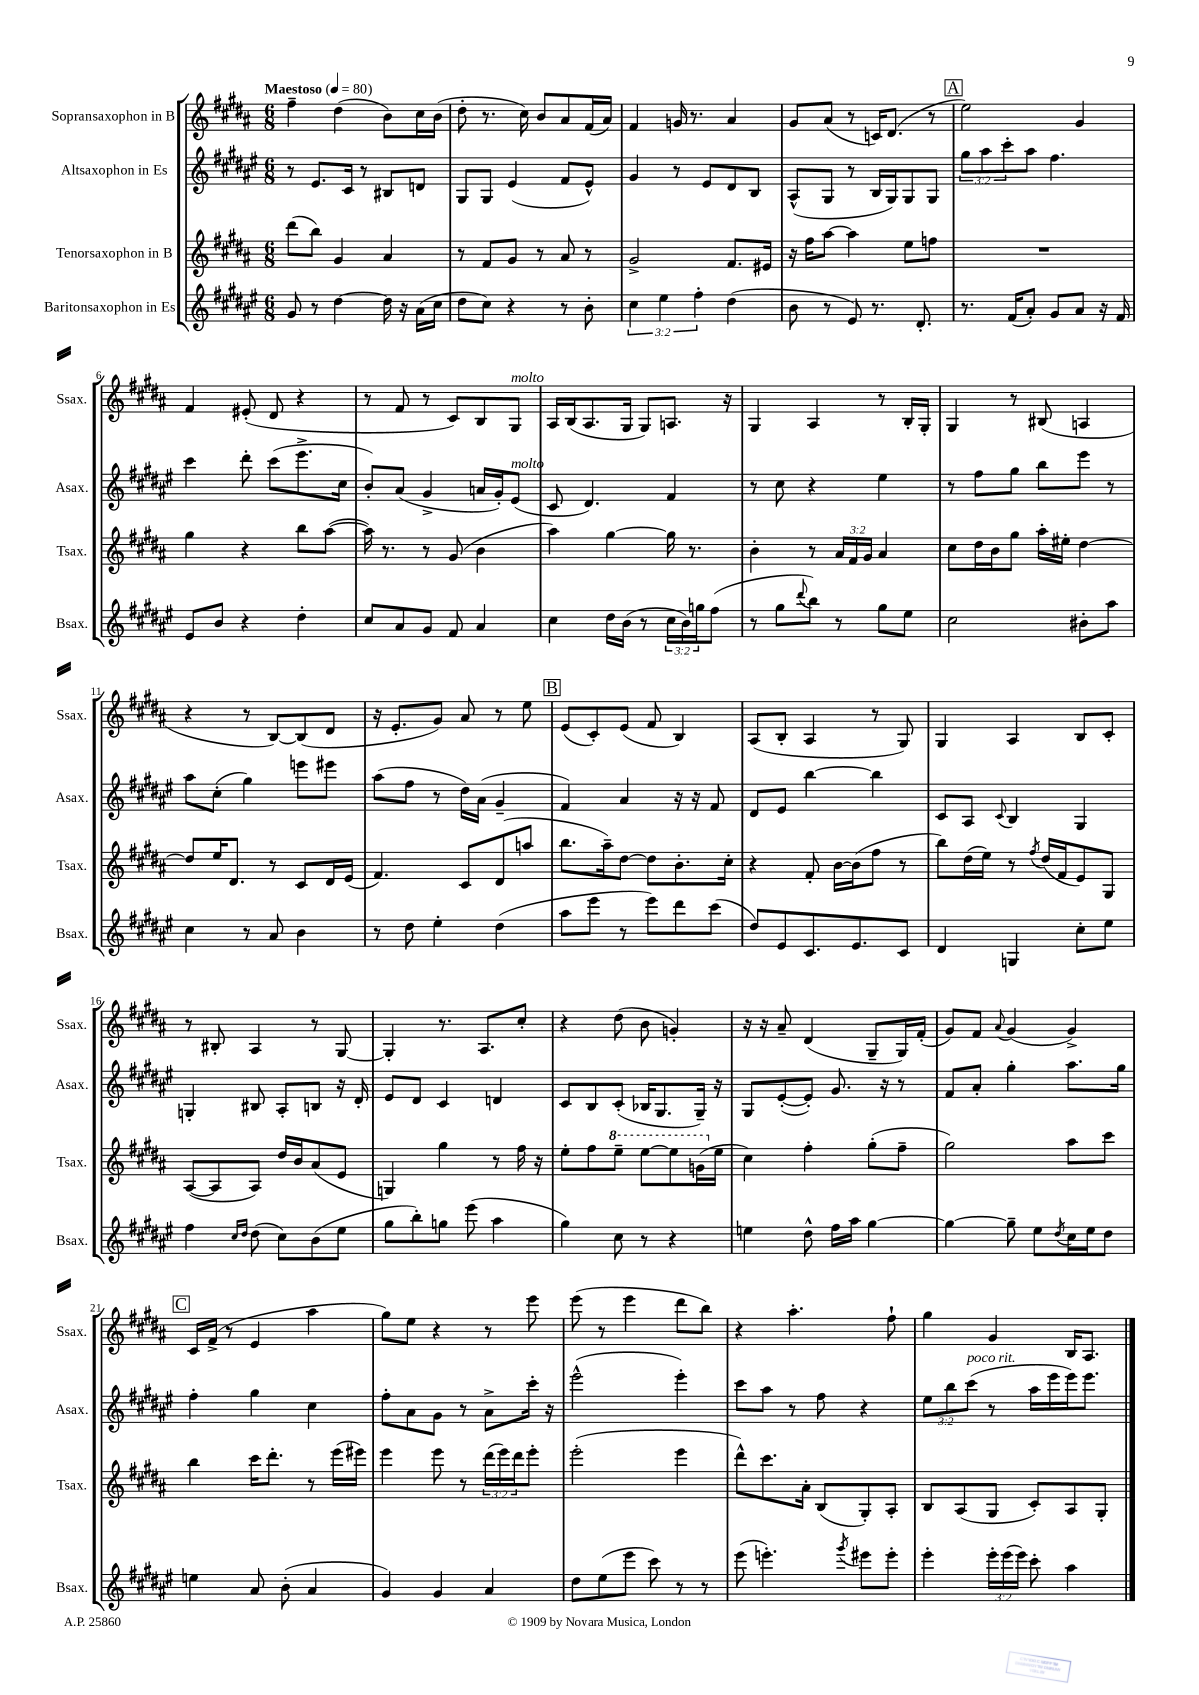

**kern	**kern	**kern	**kern
*staff4	*staff3	*staff2	*staff1
*clefG2	*clefG2	*clefG2	*clefG2
*k[f#c#g#d#a#e#]	*k[f#c#g#d#a#]	*k[f#c#g#d#a#e#]	*k[f#c#g#d#a#]
*M6/8	*M6/8	*M6/8	*M6/8
*MM80	*MM80	*MM80	*MM80
8g#	(8ddd#	8r	4ff#~
8r	8bb)	8.e#	.
[4dd#	4g#	.	(4dd#
.	.	16c#	.
.	.	8r	.
16dd#]	4a#	8B#	8b)
16r	.	.	.
(16a#	.	8d	16cc#
16cc#	.	.	(16b
=	=	=	=
8dd#	8r	8G#	8dd#'
8cc#)	8f#	8G#	8.r
4r	8g#	(4e#	.
.	.	.	16cc#)
.	8r	.	8b
8r	8a#	8f#	8a#
8b'	8r	8e#^^)	(16f#
.	.	.	16a#)
=	=	=	=
6cc#	2g#^	4g#	4f#
6ee#	.	.	.
.	.	8r	16g
.	.	.	8.r
6ff#'	.	.	.
.	.	8e#	.
(4dd#	8.f#	8d#	4a#
.	.	8B	.
.	16e#	.	.
=	=	=	=
8b	16r	(8A#^^	8g#
.	16ff#	.	.
8r	[8aa#	8G#	(8a#
8e#)	4aa#]	8r	8r
8.r	.	16B	16c)
.	.	16G#)	(8.d#
.	8ee	8G#	.
8.d#'	.	.	.
.	8ff	8G#	8r
=	=	=	=
8.r	2.r	12gg#	2ee)
.	.	12aa#	.
.	.	12ccc#'	.
(16f#	.	.	.
8a#')	.	8aa#	.
8g#	.	4.ff#	.
8a#	.	.	4g#
16r	.	.	.
16f#	.	.	.
=	=	=	=
8e#	4gg#	4ccc#	4f#
8b	.	.	.
4r	4r	8ddd#'	(8e#'
.	.	(8ccc#	8d#
4dd#'	8bb	8.eee#^	4r
.	([8aa#	.	.
.	.	16cc#	.
=	=	=	=
8cc#	16aa#])	8b')	8r
.	8.r	.	.
8a#	.	(8a#	8f#
8g#	8r	4g#^	8r
8f#	(8g#	.	8c#)
4a#	4b	16a	8B
.	.	16g#')	.
.	.	(8e#	8G#
=	=	=	=
4cc#	4aa#)	8c#	16A#
.	.	.	(16B
.	.	4.d#)	8.A#
16dd#	[4gg#	.	.
(16b	.	.	16G#
8r	.	.	8G#)
24cc#	16gg#]	4f#	8.A
24b)	.	.	.
.	8.r	.	.
24gg	.	.	.
(8ff#	.	.	.
.	.	.	16r
=	=	=	=
8r	4b'	8r	4G#
8gg#	.	8cc#	.
8qqddd#	.	.	.
8bb)	8r	4r	4A#
8r	24a#	.	.
.	24f#	.	.
.	24g#	.	.
8gg#	4a#	4ee#	8r
8ee#	.	.	16B'
.	.	.	16G#'
=	=	=	=
2cc#	8cc#	8r	4G#
.	16dd#	8ff#	.
.	16b	.	.
.	8gg#	8gg#	8r
.	16aa#'	8bb	(8B#
.	16ee#'	.	.
8b#'	[4dd#	8eee#	4A
8aa#	.	8r	.
=	=	=	=
4cc#	8dd#]	8aa#	4r
.	16ee	(8cc#'	.
.	8.d#	.	.
8r	.	4gg#)	8r
8a#	8r	.	[8B)
4b	8c#	8eee	(8B]
.	16d#	8eee#	8d#
.	(16e	.	.
=	=	=	=
8r	4.f#)	(8aa#	16r
.	.	.	8.e'
8dd#	.	8ff#	.
4ee#'	.	8r	8g#)
.	8c#	16dd#)	8a#
.	.	(16a#	.
(4dd#	(8d#	4g#~	8r
.	8aa	.	8ee
=	=	=	=
8aa#	8.bb	4f#)	(8e
8eee#	.	.	8c#')
.	16aa#~)	.	.
8r	[8dd#	4a#	(8e
8eee#)	8dd#]	.	8f#
8ddd#	8.b'	16r	4B)
.	.	16r	.
(8ccc#	.	8f#	.
.	16cc#'	.	.
=	=	=	=
8dd#)	4r	8d#	(8A#
8e#	.	8e#	8B'
8.c#	8f#'	[4bb	4A#
.	[16b	.	.
8.e#	(16b]	.	.
.	8ff#	4bb]	8r
8c#	8r	.	8G#)
=	=	=	=
4d#	8bb)	8c#	4G#
.	(16dd#	8A#	.
.	16ee)	.	.
.	.	8qqc#	.
4G	8r	4B	4A#
.	8qff#	.	.
.	(16dd#	.	.
.	16f#	.	.
8cc#'	8e)	4G#	8B
8ee#	8G#	.	8c#'
=	=	=	=
4ff#	([8A#	4G'	8r
.	8A#]	.	8B#'
16qqcc#	.	.	.
16qqdd#	.	.	.
(8dd#	8A#)	8B#	4A#
8cc#)	16dd#	8A#'	.
.	16b	.	.
(8b	(8a#	8B	8r
8ee#	8e	16r	[8G#
.	.	16d#'	.
=	=	=	=
8gg#	4G)	8e#	4G#']
8bb')	.	8d#	.
8gg	4gg#	4c#	8.r
(8eee#	.	.	.
.	.	.	8.A#
4aa#	8r	4d	.
.	16ff#	.	8cc#'
.	16r	.	.
=	=	=	=
4gg#)	8ee'	8c#	4r
.	8ff#	8B	.
8cc#	8eee~	(8c#'	(8dd#
8r	[8eee	16B-	8b
.	.	8.G#	.
4r	8eee]	.	4g')
.	(16gg	16G#~)	.
.	16ee	16r	.
=	=	=	=
4ee	4cc#)	8G#	16r
.	.	.	16r
.	.	([8e#'	8a#~
8dd#^^	4ff#'	8e#'])	(4d#
16ff#	.	8.g#	.
16aa#	.	.	.
[4gg#	(8gg#'	.	8G#~
.	.	16r	.
.	8ff#~	8r	16G#)
.	.	.	(16f#'
=	=	=	=
4gg#_	2gg#)	8f#	8g#)
.	.	8a#'	8f#
.	.	.	8qqa#
8gg#~]	.	4gg#'	(4g#
8ee#	.	.	.
8qdd#	.	.	.
16cc#	8aa#	8.aa#	4g#^)
16ee#	.	.	.
8dd#	8ccc#	.	.
.	.	16gg#	.
=	=	=	=
4ee	4bb	4ff#'	16c#
.	.	.	(16f#^
.	.	.	8r
8a#	16ccc#	4gg#	4e
.	8.ddd#'	.	.
(8b'	.	.	.
4a#	8r	4cc#	4aa#
.	(16eee	.	.
.	16eee#)	.	.
=	=	=	=
4g#)	4eee	8ff#'	8gg#)
.	.	8a#	8ee
4g#	8eee	8g#	4r
.	8r	8r	.
4a#	(24ddd#	8a#^	8r
.	24eee)	.	.
.	24ddd#	.	.
.	8eee'	16ccc#'	8eee
.	.	16r	.
=	=	=	=
8dd#	(2eee'	(2eee#^^	(8eee
(8ee#	.	.	8r
8eee#	.	.	4eee
8ccc#)	.	.	.
8r	4eee	4eee#')	8ddd#
8r	.	.	8bb)
=	=	=	=
(8eee#	8ddd#^^)	8ccc#	4r
4.eee')	8.ccc#	8aa#	.
.	.	8r	4.aa#'
.	16a#'	.	.
.	(8B	8ff#	.
8qggg#	.	.	.
8eee#	8G#')	4r	.
8eee#'	8A#'	.	8ff#`
=	=	=	=
4eee#'	8B	12ee#	4gg#
.	.	12bb	.
.	(8A#	.	.
.	.	(12ccc#	.
24eee#'	8G#	8r	4g#
(24eee#	.	.	.
24eee#)	.	.	.
8ccc#'	8c#')	16aa#	.
.	.	16eee#	.
4aa#	8A#	16eee#)	16B
.	.	8.eee#	8.A#
.	8G#'	.	.
==	==	==	==
*-	*-	*-	*-
